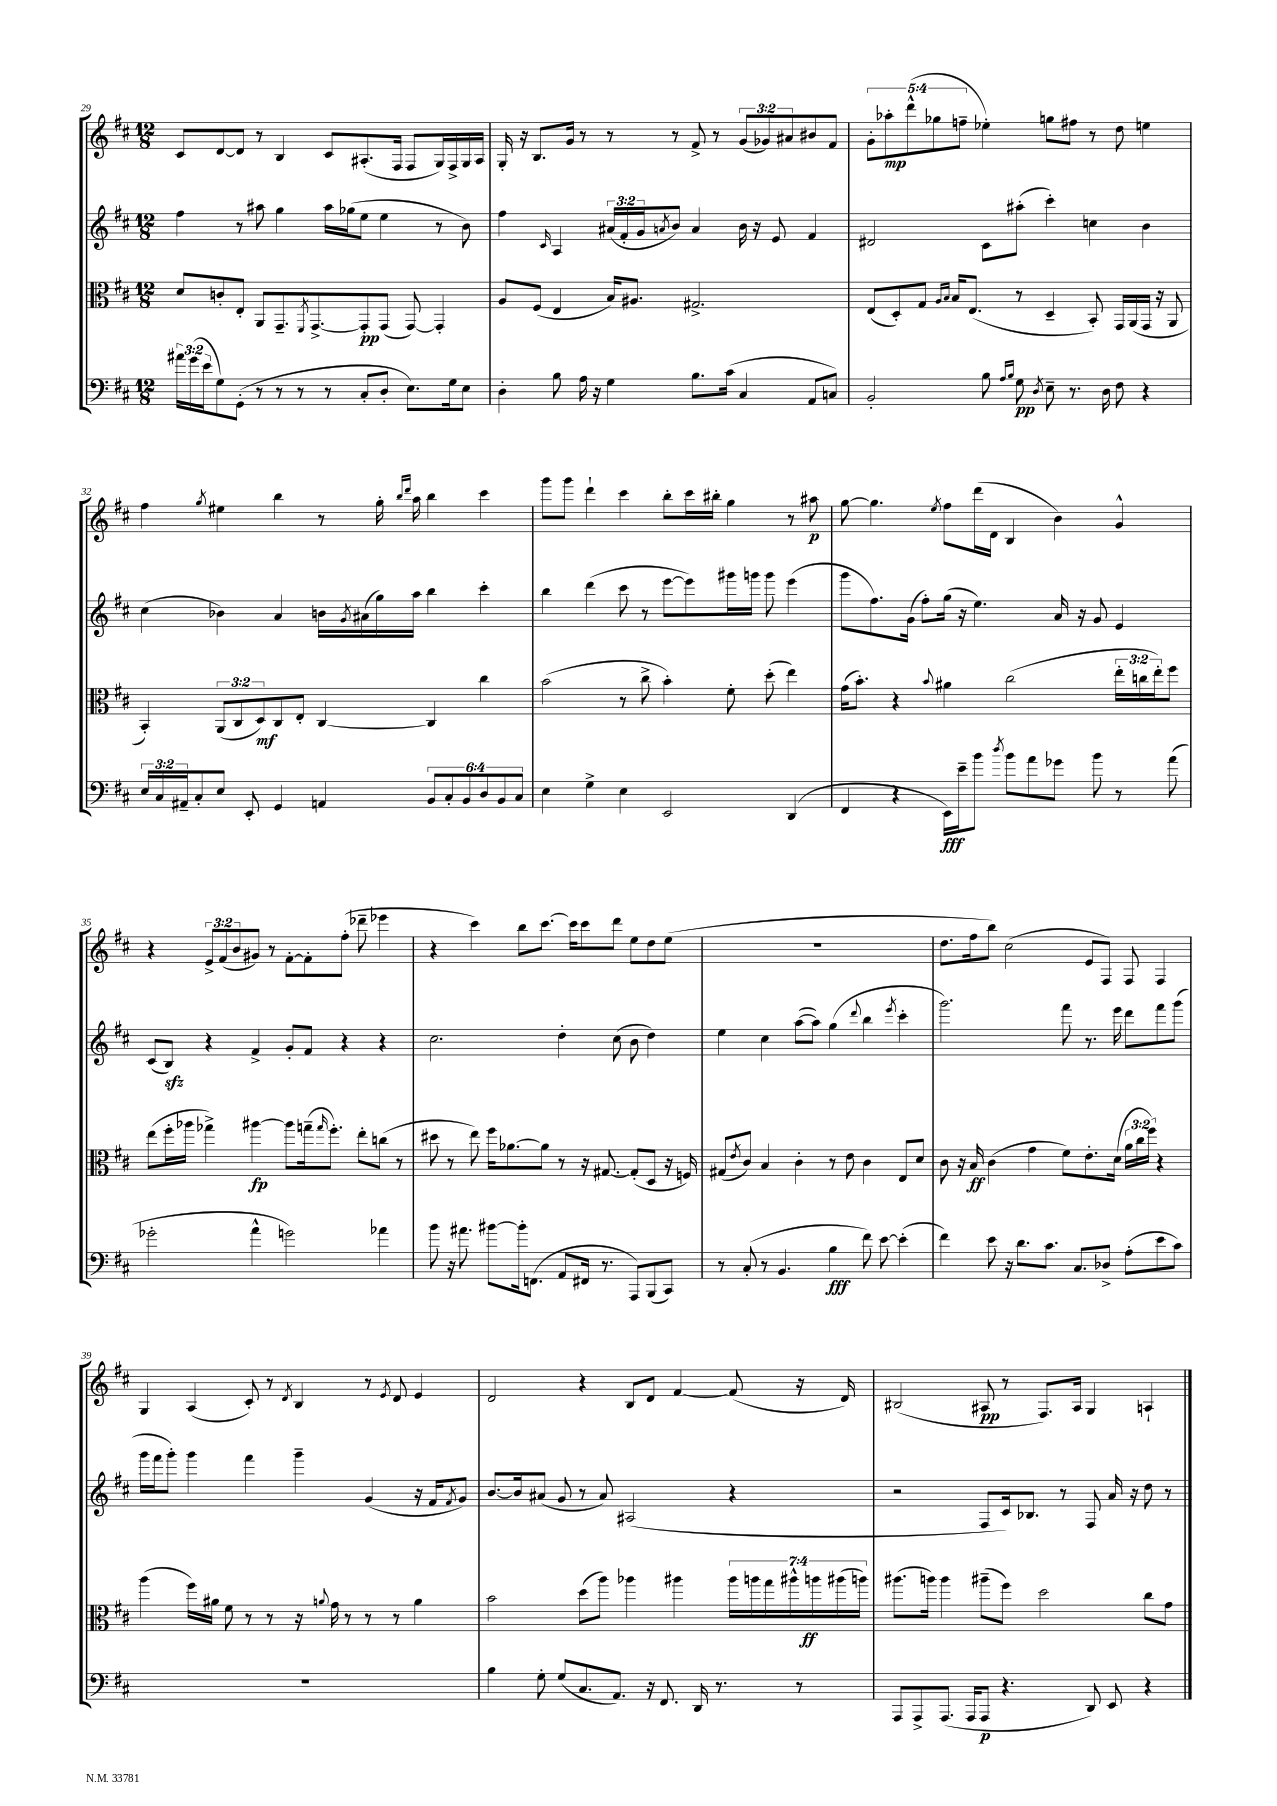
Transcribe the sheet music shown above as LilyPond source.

<<
\new StaffGroup <<
\new Staff = "s0" {
    \clef treble \key d \major \numericTimeSignature \time 12/8 \override Staff.TupletNumber.text = #tuplet-number::calc-fraction-text
    cis'8 d'8~ d'8 r8 b4 cis'8 ais8.-.( fis16 fis8 g16) fis16-> g16 ais16 |
    g16-. r16 b8. g'16 r8 r8 r8 fis'8-> r8 \tuplet 3/2 { g'8( ges'8) ais'8 } bis'8 fis'8 |
    \tuplet 5/4 { g'8-. aes''8-.\mp d'''8-^( ges''8 f''8-- } ees''4-.) g''8 fis''8 r8 d''8 e''4 |
    fis''4 \acciaccatura { g''8 } eis''4 b''4 r8 g''16-. \grace { b''16 d'''16 } a''16 b''4 cis'''4 |
    g'''8 g'''8 d'''4-! cis'''4 b''8-. cis'''16 bis''16-. g''4 r8 ais''8\p |
    g''8~ g''4. \acciaccatura { e''8 } fis''8 d'''16( d'16 b4 b'4) g'4-^ |
    r4 \tuplet 3/2 { e'8-> fis'8( b'8 } gis'8) r8 fis'8~-. fis'8-. fis''8-.( des'''8-- ees'''4 |
    r4 cis'''4) b''8 cis'''8.~ cis'''16 cis'''8 d'''8 e''8 d''8 e''8( |
    R1. |
    d''8. fis''16 b''8) cis''2( e'8 fis8) fis8 fis4 |
    g4 a4( cis'8-.) r8 \acciaccatura { d'8 } b4 r8 \acciaccatura { e'8 } d'8 e'4 |
    d'2 r4 b8 d'8 fis'4~ fis'8( r16 d'16) |
    bis2( ais8\pp r8 fis8.) ais16 g4 a4-! \bar "|." |
}
\new Staff = "s1" {
    \clef treble \key d \major \numericTimeSignature \time 12/8 \override Staff.TupletNumber.text = #tuplet-number::calc-fraction-text
    fis''4 r8 ais''8 g''4 ais''16 ges''16( e''8 e''4 r8 b'8) |
    fis''4 \grace { cis'16 } a4 \tuplet 3/2 { ais'16( fis'16-. g'16 } \acciaccatura { a'8 } b'8) a'4 b'16 r16 e'8 fis'4 |
    dis'2 cis'8 ais''8-.( cis'''4-.) c''4 b'4 |
    cis''4( bes'4) a'4 b'16 \acciaccatura { g'8 } ais'16( g''16) a''16 b''4 cis'''4-. |
    b''4 d'''4( cis'''8 r8 e'''8~ e'''8) gis'''16 g'''16 g'''8 e'''4( |
    g'''8 fis''8.) g'16( fis''8-.) g''16( r16 e''4.) a'16 r16 g'8 e'4 |
    cis'8( b8\sfz) r4 fis'4-> g'8-. fis'8 r4 r4 |
    cis''2. d''4-. cis''8( b'8 d''4) |
    e''4 cis''4 a''8~( a''8) g''4( \appoggiatura { d'''8 } b''4 \acciaccatura { e'''8 } cis'''4-. |
    g'''2.) fis'''8 r8. e'''16 d'''8 fis'''8 g'''8( |
    g'''16 fis'''16 g'''8-.) g'''4 fis'''4 g'''4-- g'4( r16 fis'16 \acciaccatura { fis'8 } g'8) |
    b'8.~ b'16 ais'8( g'8 r8 ais'8) ais2( r4 |
    r2 fis8 cis'16) bes8. r8 fis8 a'16 r16 d''8 r8 \bar "|." |
}
\new Staff = "s2" {
    \clef alto \key d \major \numericTimeSignature \time 12/8 \override Staff.TupletNumber.text = #tuplet-number::calc-fraction-text
    d'8 c'8-. e8-. a,8 g,8.-- \acciaccatura { fis,8 } g,8.~-> g,8-.\pp g,8( g,8~) g,4-. |
    a8 fis8( e4 b16) ais8. gis2.-> |
    e8( d8-.) g8 \grace { a16 b16 } b16 e8.( r8 d4-- b,8-.) g,16 a,16( g,16 r16 a,8 |
    b,4-.) \tuplet 3/2 { a,8( cis8 d8\mf) } cis8 e8-. cis4~ cis4 cis''4 |
    b'2( r8 cis''8-> b'4-.) fis'8-. d''8-.( e''4) |
    g'16( b'8.-.) r4 \appoggiatura { b'8 } ais'4 cis''2( \tuplet 3/2 { e''16-. c''16 e''16-.) } fis''8 |
    e''8( fis''16-. aes''16 ges''4->) ais''4~\fp ais''8 g''16--( \grace { g''16 } fis''8.-.) e''8-. c''8( r8 |
    dis''8 r8 e''8) fis''16 aes'8.~ aes'8 r8 r16 gis8.~ gis8-.( d8 r16 f16) |
    gis8( \acciaccatura { e'8 } cis'8) b4 cis'4-. r8 e'8 cis'4 e8 d'8 |
    cis'8 r16 b16\ff cis'4( g'4 fis'8) e'8.-. d'16( \tuplet 3/2 { a'16 cis''16 fis''16) } r4 |
    a''4( fis''16) ais'16 fis'8 r8 r8 r16 \appoggiatura { a'8 } g'16 r8 r8 r8 a'4 |
    b'2 d''8( a''8) aes''4 ais''4 \tuplet 7/4 { ais''16 a''16 g''16 ais''16-^ a''16\ff ais''16( a''16) } |
    ais''8.( a''16) a''4 ais''8--( fis''8) d''2 cis''8 g'8 \bar "|." |
}
\new Staff = "s3" {
    \clef bass \key d \major \numericTimeSignature \time 12/8 \override Staff.TupletNumber.text = #tuplet-number::calc-fraction-text
    \tuplet 3/2 { ais'16 g'16( e'16 } g8) g,8-.( r8 r8 r8 r8 cis8-. d8-. e8.) g16 e8 |
    d4-. b8 a16 r16 g4 b8. cis'16( cis4 a,8 c8) |
    b,2-. b8 \grace { a16 b16 } g8\pp \acciaccatura { d8 } e8-- r8. d16 fis8 r4 |
    \tuplet 3/2 { e16 cis16 ais,16-- } cis8-. e8 e,8-. g,4 a,4 \tuplet 6/4 { b,8 cis8-. b,8 d8 b,8 cis8 } |
    e4 g4-> e4 e,2 d,4( |
    fis,4 r4 e,16\fff) e'16-- b'8 \acciaccatura { d''8 } b'8 a'8 ges'8 b'8 r8 a'8( |
    ges'2-. a'4-^ g'2) aes'4 |
    b'8 r16 ais'8. bis'8~ bis'16-. f,8.( a,8 fis,16 r8. a,,8) b,,8( cis,8) |
    r8 cis8-.( r8 b,4. b4\fff fis'8) e'8~ e'4-.( |
    fis'4) e'8 r16 d'8. cis'8. cis8. des8-> a8-.( e'8 cis'8) |
    R1. |
    b4 g8-. g8( cis8. a,8.) r16 fis,8. d,16 r8. r8 |
    a,,8 a,,8-> a,,8.( a,,16 a,,8\p r4. d,8) e,8 r4 \bar "|." |
}
>>
>>
\layout { \context { \Score currentBarNumber = #29 } }
